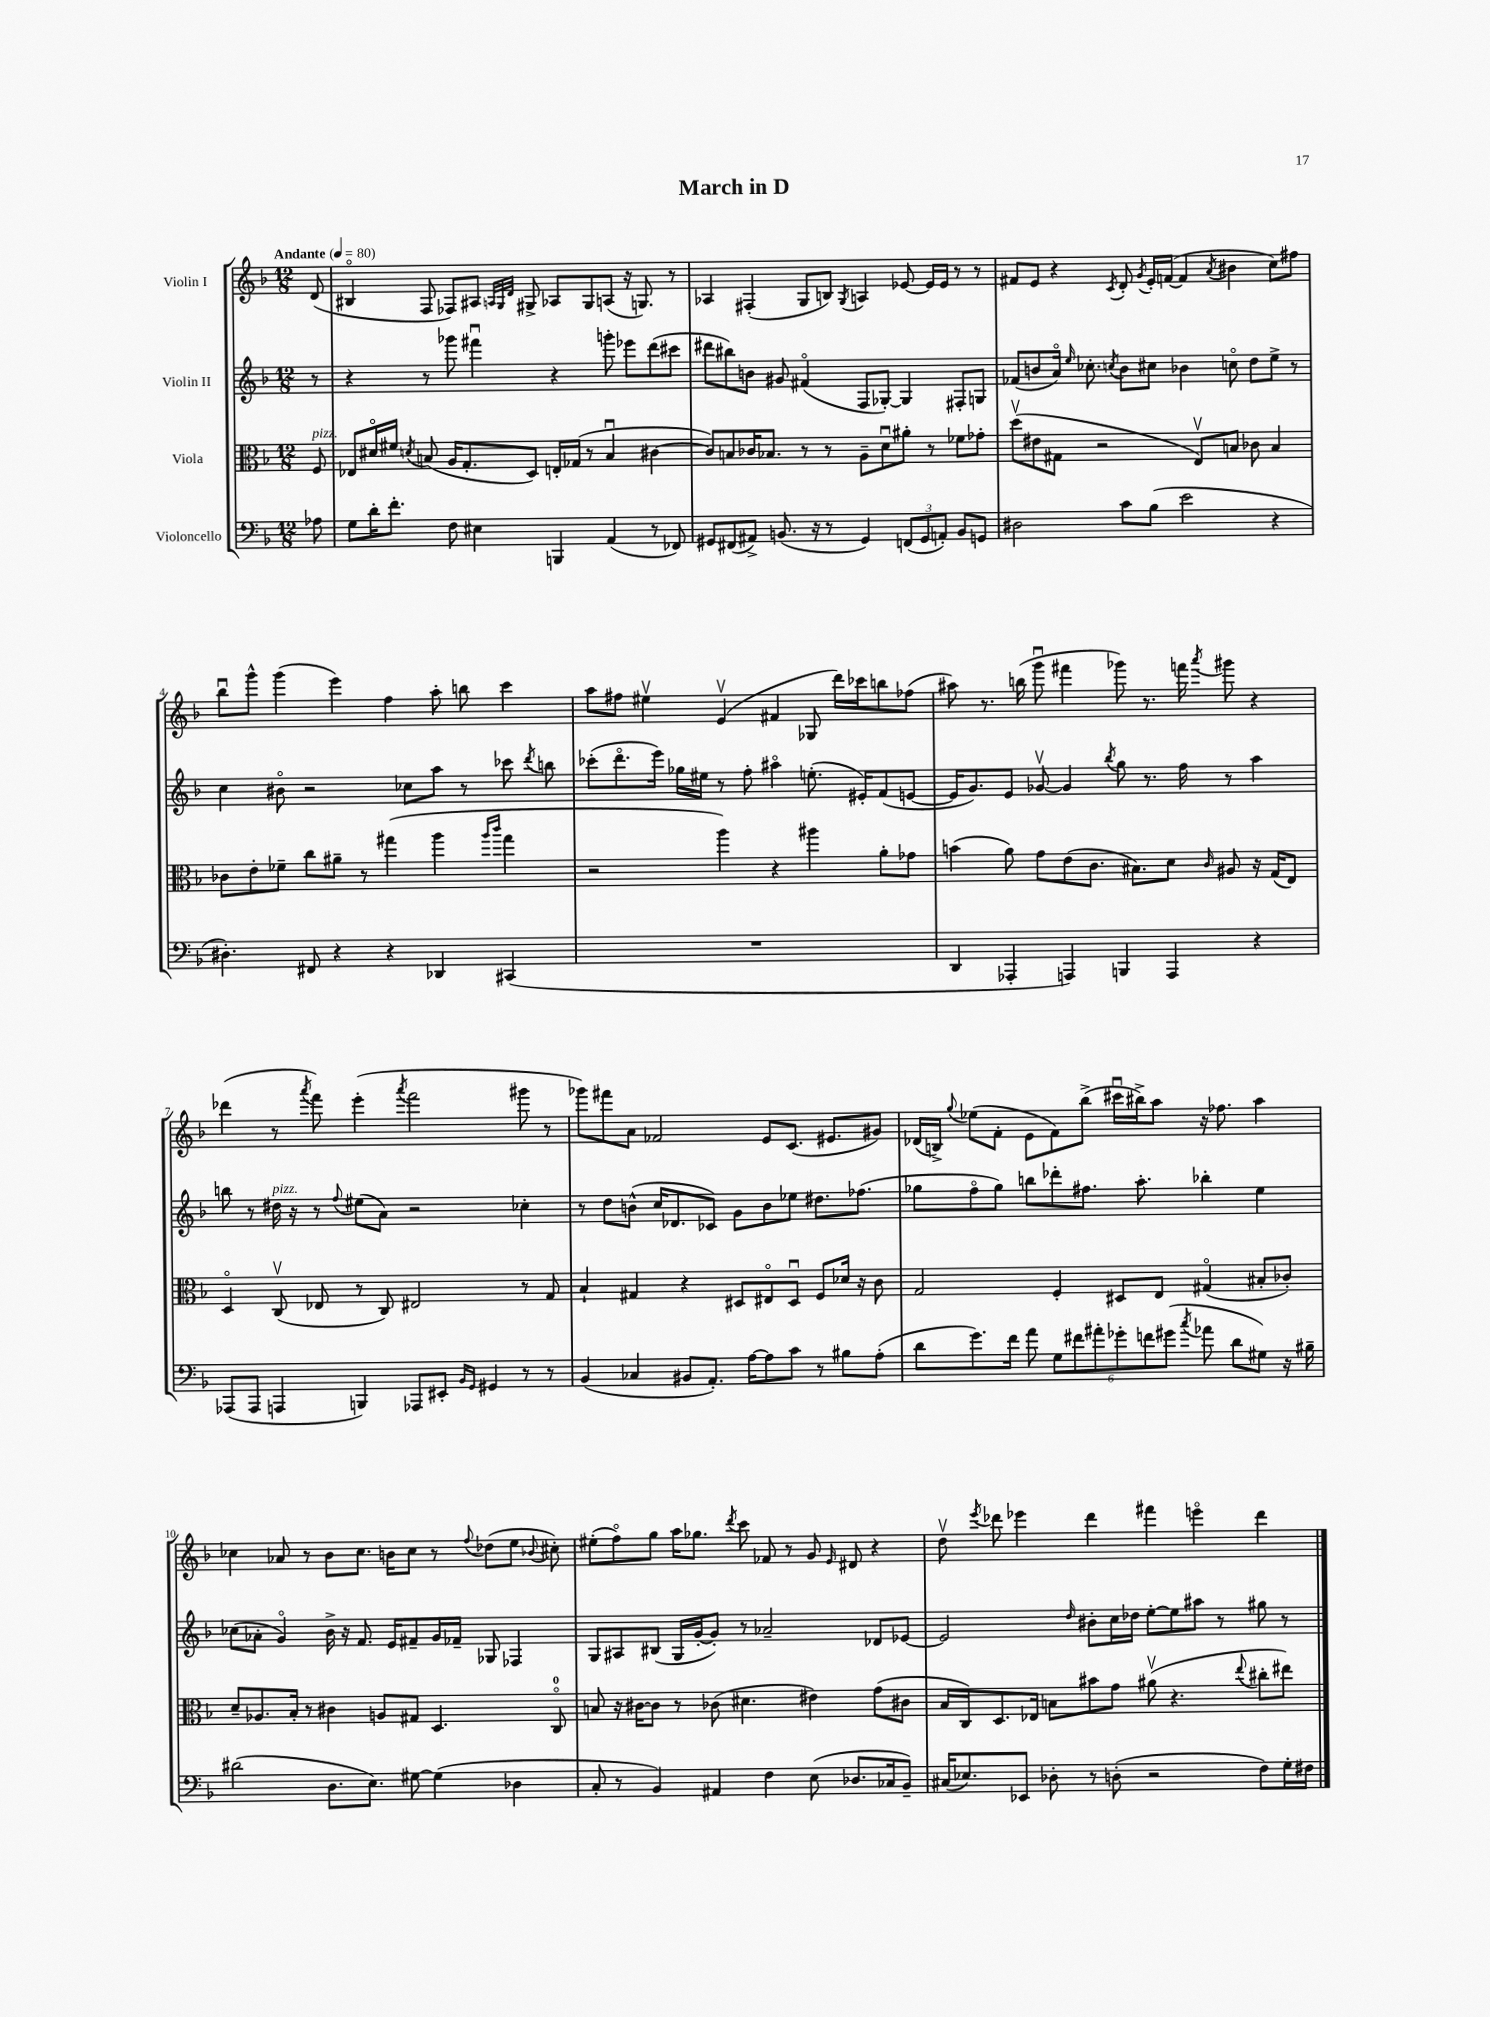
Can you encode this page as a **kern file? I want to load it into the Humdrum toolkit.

**kern	**kern	**kern	**kern
*staff4	*staff3	*staff2	*staff1
*clefF4	*clefC3	*clefG2	*clefG2
*k[b-]	*k[b-]	*k[b-]	*k[b-]
*M12/8	*M12/8	*M12/8	*M12/8
*MM80	*MM80	*MM80	*MM80
8A-	8F	8r	(8d
=	=	=	=
8G	8E-	4r	4B#o
16d'	16d#o	.	.
8.f'	16f#	.	.
.	8qd	.	.
.	(8B	8r	8F
8F	16A	8ggg-	8F-)
.	8.G'	.	.
4E#	.	4fff#u	8A#
.	.	.	32qqA
.	.	.	32qqG
.	.	.	32qqd
.	8D)	.	8G#^
4BBB	16E'	4r	8A-
.	(16G-	.	.
.	8r	.	8G#
(4AA	4Bu	8ggg'	(8A
.	.	8eee-	16r
.	.	.	8.G)
8r	[4c#	(8ddd	.
8FF-)	.	8ccc#	8r
=	=	=	=
8GG#	8c#])	8ddd#	4A-
(8FF#	8B	8bb#)	.
8AA#^)	16c-	8b	(4F#'
.	8.B-	.	.
(8.BB	.	8g#	.
.	8r	(4f#o	8G
16r	.	.	.
8r	8r	.	8B)
.	.	.	8qG
4GG#)	8A~	8F	4A
.	8du	[8G-')	.
(12FF	8a#'	4G-]	[8e-
12GG#	.	.	.
.	8r	.	16e-]
12AA')	.	.	.
.	.	.	16e-
8BB	8f-	8F#'	8r
8GG	8g-'	8G	8r
=	=	=	=
2D#	(8ddv	(8f-	8f#
.	8e#	8b	8e
.	8G#	16ao)	4r
.	.	16qqee	.
.	.	8.cc-'	.
.	2r	.	.
.	.	8qcc	8qc
8c	.	8b	8d'
.	.	.	8qg
(8B-	.	8cc#	16e'
.	.	.	([16f
2e	.	4b-	4f]
.	8Ev)	.	.
.	.	.	8qa
.	8B	8cco	4b#
.	8c-	8dd	.
4r	4B	8ee^	8cc)
.	.	8r	8ff#
=	=	=	=
4.D#')	8c-	4cc	8bb-u
.	8e'	.	8ggg^^
.	8f-~	8b#o	(4ggg
8FF#	8cc	2r	.
4r	8a#~	.	4eee)
.	8r	.	.
4r	(4gg#	.	4ff
.	.	8cc-	.
4DD-	4aa	8aa	8aa'
.	.	8r	8bb
.	16qqaa	.	.
.	16qqccc	.	.
(4CC#	4gg#	8ccc-	4ccc
.	.	8qddd	.
.	.	8bb	.
=	=	=	=
1.r	2r	(8ccc-'	8aa
.	.	8.dddo	8ff#
.	.	.	4ee#v
.	.	16eee)	.
.	.	16gg-	.
.	.	16ee#	.
.	4aa)	8r	(4ev
.	.	8ff'	.
.	4r	4aa#o	4f#
.	4aa#	(8.ee'	8G-
.	.	.	16ddd)
.	.	16e#')	16ccc-
.	8a'	(8f	8bb
.	8g-	[8e	(8ff-
=	=	=	=
4DD	(4b	16e]	8aa#)
.	.	8.g)	.
.	.	.	8.r
4AAA-'	8a)	8e	.
.	.	.	(16bb
.	8g	[8g-v	8gggu
4AAA)	(8e	4g-]	4fff#
.	8.c	.	.
.	.	8qbb-	.
4BBB	.	8gg	8ggg-)
.	8.B#)	.	.
.	.	8.r	8.r
4AAA	8d	.	.
.	.	16ff	16fff
.	16qqc	.	8qaaa
.	8A#	8r	8ggg#
4r	16r	4aa	4r
.	(16G	.	.
.	8E)	.	.
=	=	=	=
(8AAA-	4Do	8bb	(4ddd-
8AAA-	.	8r	.
4AAA	(8Cv	16dd#	8r
.	.	16r	.
.	.	.	8qaaa
.	8E-	8r	8fff)
.	.	8qqff	.
4BBB)	8r	(8ee#	(4eee'
.	8C)	8a)	.
.	.	.	8qaaa
8AAA-	2E#	2r	2fff
8EE#'	.	.	.
16qqBB-	.	.	.
16qqGG	.	.	.
4GG#	.	.	.
8r	8r	4cc-'	8ggg#
8r	8G	.	8r
=	=	=	=
(4BB-	4B-`	8r	8ggg-)
.	.	8dd	8fff#
4C-	4G#	(8b^^	8a
.	.	16cc	2f-
.	.	8.d-	.
8BB#	4r	.	.
8.AA')	.	8c-)	.
.	8D#	8g	.
[16A	.	.	.
8A]	8E#o	8b	8e
8c	8D#u	8ee-	(8.c
8r	8F	8.dd#	.
.	.	.	8.e#
8B#	16d-	.	.
.	16r	(8.ff-	.
(8A'	8c	.	8g#)
=	=	=	=
8d	2G	8gg-	(16d-
.	.	.	16B^)
.	.	.	8qqgg
8.g)	.	8ffo	(8ee-
.	.	8gg-)	8f'
16f	.	.	.
8a	.	8bb	8e
12G	4F'	8ddd-'	8f)
12f#	.	.	.
.	.	8.ff#	(8bb-^
12a#'	.	.	.
12g-'	8D#	.	16ccc#u
.	.	8.aa'	16bb#^)
12f	.	.	.
.	8E	.	8aa
(12g#	.	.	.
8qcc	.	.	.
8a-	(4G#o	4bb-'	16r
.	.	.	8.ff-
8d	.	.	.
8G#)	8B#'	4ee	4aa
16r	8c-')	.	.
16B#~	.	.	.
=	=	=	=
(2d#	8d~	(8cc-	4cc-
.	8.A-	8a-'	.
.	.	4go)	8a-
.	16B-'	.	.
.	8r	.	8r
8.D	4c#	16b-^	8b-
.	.	16r	.
.	.	8.f	8.cc-
8.E)	.	.	.
.	8A	.	.
.	.	16e	16b
[8G#	8G#	8f#~	8cc-
(4G#]	4.D	16g	8r
.	.	16f-~	.
.	.	.	8qqff
.	.	8G-	(8dd-
4D-	.	4F-	8ee
.	.	.	8qqb-
.	8Co	.	8cc#')
=	=	=	=
8C'	8B	8G	(8ee#'
8r	16r	8A#	8ffo)
.	[16c#	.	.
4BB-)	8c#]	(8B#	8gg
.	8r	16G	16aa
.	.	[16g'	8.gg-
4AA#	(8c-	8g'])	.
.	.	.	8qddd
.	4.d#	8r	8ccc
4F	.	2a-~	8f-
.	.	.	8r
(8E	4e#)	.	8g
.	.	.	16qqe
8.D-	.	.	8d#
.	(8g	8d-	4r
16C-	.	.	.
8BB-~)	8c#	[8e-	.
=	=	=	=
(16C#	16B-	2e-]	8ddv
8.E-)	16C)	.	.
.	.	.	8qeee
.	8.D	.	8ddd-
8EE-	.	.	4eee-
.	16E-	.	.
8D-'	8B	.	.
.	.	16qqdd	.
8r	8b#	8b#'	4ddd-
(8D'	8g	16cc	.
.	.	16dd-	.
2r	(8a#v	[8ee'	4fff#
.	4.r	8ee]	.
.	.	8aa#	4eeeo
.	.	8r	.
.	8qqee	.	.
8F)	8cc#'	8gg#	4ddd-
16G'	8ee#)	8r	.
16F#	.	.	.
==	==	==	==
*-	*-	*-	*-
